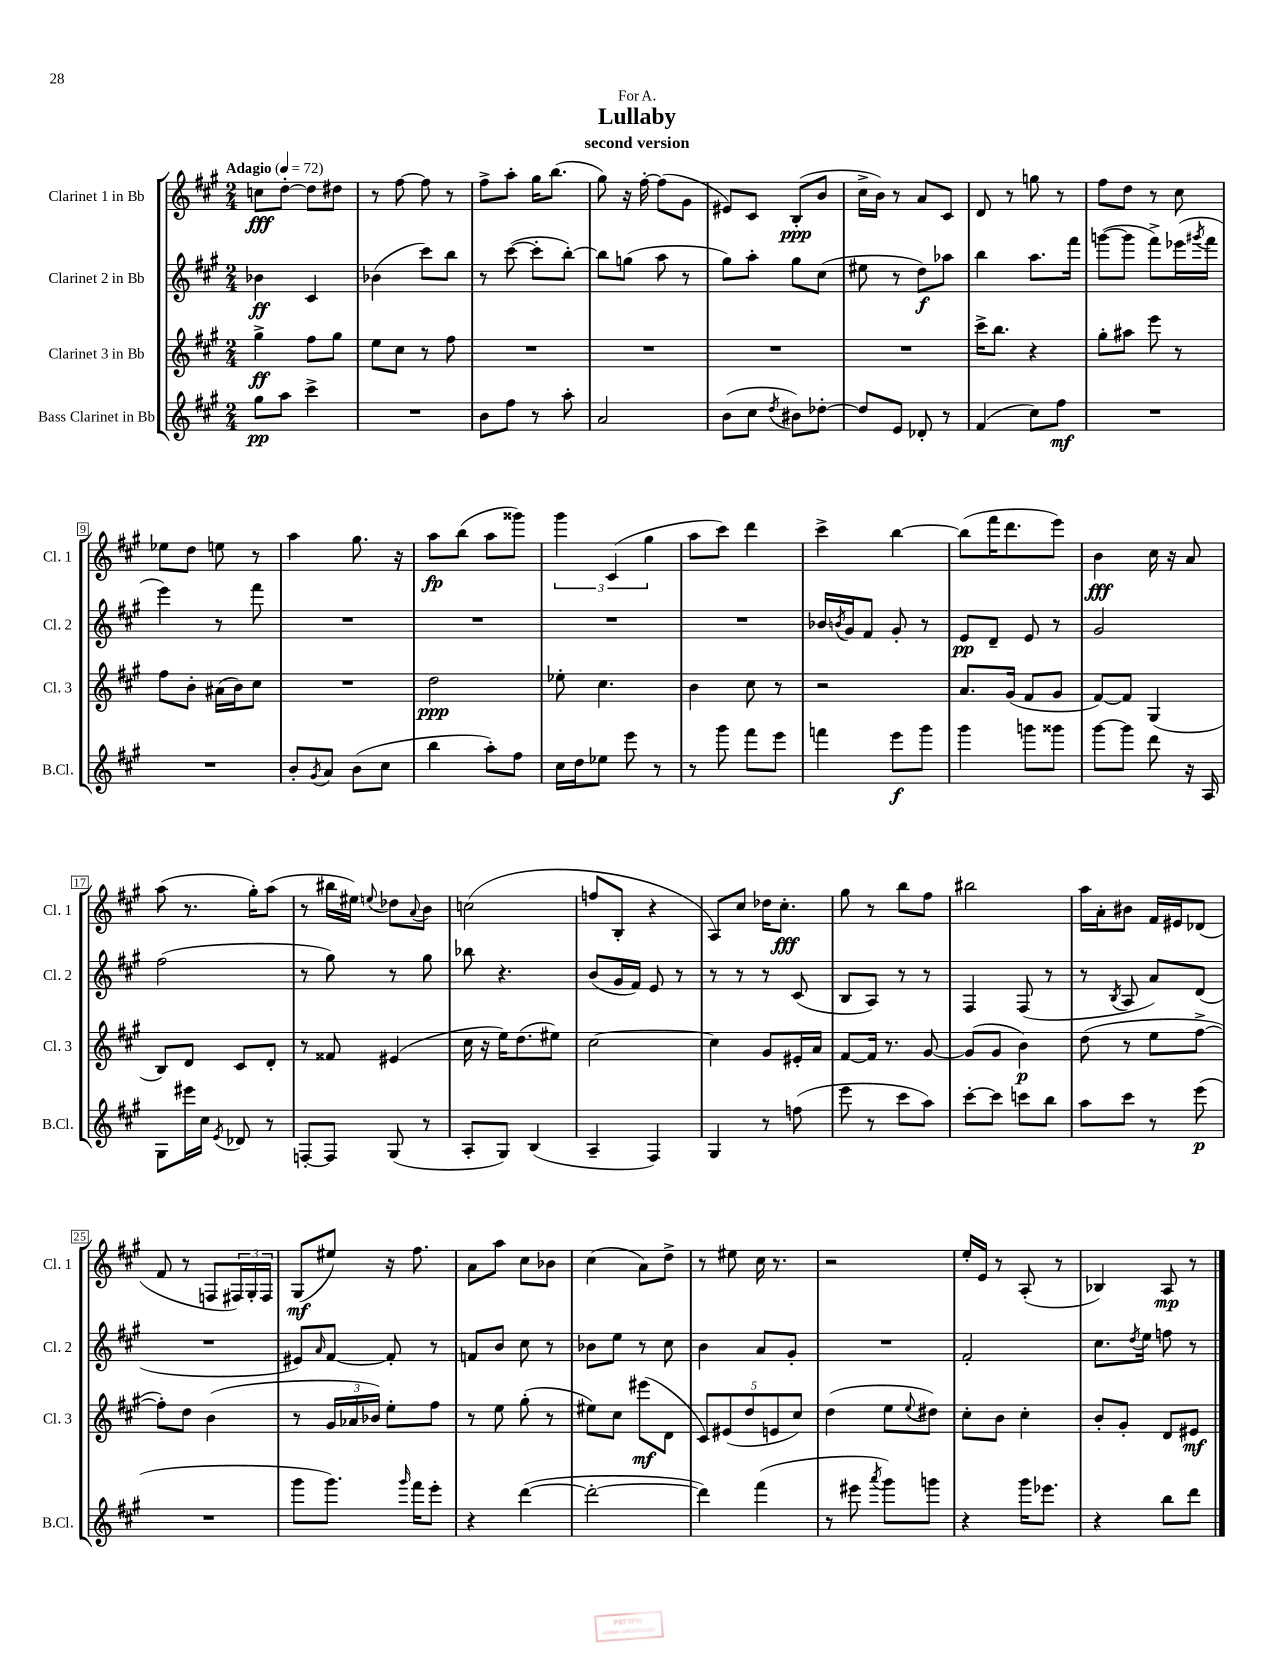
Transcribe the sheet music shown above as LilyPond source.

\header { title = "Lullaby" subtitle = "second version" dedication = "For A." }
<<
\new StaffGroup <<
\new Staff = "s0" \with { instrumentName = "Clarinet 1 in Bb" shortInstrumentName = "Cl. 1" } {
    \clef treble \key a \major \numericTimeSignature \time 2/4 \tempo "Adagio" 4 = 72
    c''8\fff d''8~-. d''8 dis''8 |
    r8 fis''8~ fis''8 r8 |
    fis''8-> a''8-. gis''16 b''8.( |
    gis''8) r16 fis''16~-. fis''8( gis'8 |
    eis'8) cis'8 b8-.\ppp( b'8 |
    cis''16-> b'16) r8 a'8 cis'8 |
    d'8 r8 g''8 r8 |
    fis''8 d''8 r8 cis''8 |
    ees''8 d''8 e''8 r8 |
    a''4 gis''8. r16 |
    a''8\fp b''8( a''8 gisis'''8) |
    \tuplet 3/2 { gis'''4 cis'4( gis''4 } |
    a''8 cis'''8) d'''4 |
    cis'''4-> b''4~ |
    b''8( fis'''16 d'''8. e'''8) |
    b'4\fff cis''16 r16 a'8 |
    a''8( r8. gis''16-.) a''8( |
    r8 bis''16 eis''16) \appoggiatura { e''8 } des''8 \appoggiatura { a'8 } b'8 |
    c''2( |
    f''8 b8-. r4 |
    a8) cis''8 des''16 cis''8.-.\fff |
    gis''8 r8 b''8 fis''8 |
    bis''2 |
    a''16 a'16-. bis'8 fis'16 eis'16 des'8( |
    fis'8 r8 f8 \tuplet 3/2 { fis16) gis16-. fis16 } |
    gis8\mf( eis''8) r16 fis''8. |
    a'8 a''8 cis''8 bes'8 |
    cis''4( a'8) d''8-> |
    r8 eis''8 cis''16 r8. |
    r2 |
    e''16-. e'16 r8 a8-.( r8 |
    bes4) a8\mp r8 \bar "|." |
}
\new Staff = "s1" \with { instrumentName = "Clarinet 2 in Bb" shortInstrumentName = "Cl. 2" } {
    \clef treble \key a \major \numericTimeSignature \time 2/4
    bes'4\ff cis'4 |
    bes'4( cis'''8) b''8 |
    r8 cis'''8~( cis'''8-. b''8~-.) |
    b''8 g''8( a''8 r8 |
    gis''8) a''8-. gis''8 cis''8( |
    eis''8 r8 d''8\f) aes''8 |
    b''4 a''8. fis'''16 |
    g'''8~( g'''8 fis'''8->) ees'''16( \acciaccatura { gis'''8 } fis'''16 |
    e'''4) r8 fis'''8 |
    R2 |
    R2 |
    R2 |
    R2 |
    bes'16 \acciaccatura { b'8 } gis'16 fis'8 gis'8-. r8 |
    e'8\pp d'8-- e'8 r8 |
    gis'2 |
    fis''2( |
    r8 gis''8) r8 gis''8 |
    bes''8 r4. |
    b'8( gis'16 fis'16) e'8 r8 |
    r8 r8 r8 cis'8( |
    b8 a8) r8 r8 |
    fis4 fis8( r8 |
    r8 \acciaccatura { b8 } a8 a'8) d'8( |
    R2 |
    eis'8) \grace { a'16 } fis'8~ fis'8-. r8 |
    f'8 b'8 cis''8 r8 |
    bes'8 e''8 r8 cis''8 |
    b'4 a'8 gis'8-. |
    R2 |
    fis'2-. |
    cis''8. \acciaccatura { d''8 } e''16 f''8 r8 \bar "|." |
}
\new Staff = "s2" \with { instrumentName = "Clarinet 3 in Bb" shortInstrumentName = "Cl. 3" } {
    \clef treble \key a \major \numericTimeSignature \time 2/4
    gis''4->\ff fis''8 gis''8 |
    e''8 cis''8 r8 fis''8 |
    R2 |
    R2 |
    R2 |
    R2 |
    cis'''16-> b''8. r4 |
    gis''8-. ais''8 e'''8 r8 |
    fis''8 b'8-. ais'16( b'16) cis''8 |
    R2 |
    d''2\ppp |
    ees''8-. cis''4. |
    b'4 cis''8 r8 |
    r2 |
    a'8. gis'16( fis'8 gis'8 |
    fis'8~) fis'8 gis4( |
    b8) d'8 cis'8 d'8-. |
    r8 fisis'8 eis'4( |
    cis''16 r16 e''16) d''8.( eis''8) |
    cis''2~ |
    cis''4 gis'8 eis'16-. a'16 |
    fis'8~ fis'16 r8. gis'8~ |
    gis'8( gis'8 b'4\p) |
    d''8( r8 e''8 fis''8~-> |
    fis''8-.) d''8 b'4( |
    r8 \tuplet 3/2 { gis'16 aes'16 bes'16) } e''8-. fis''8 |
    r8 e''8 gis''8-.( r8 |
    eis''8) cis''8 eis'''8\mf( d'8 |
    \tuplet 5/4 { cis'8) eis'8( d''8 e'8 cis''8) } |
    d''4( e''8 \appoggiatura { e''8 } dis''8) |
    cis''8-. b'8 cis''4-. |
    b'8-. gis'8-. d'8 eis'8\mf \bar "|." |
}
\new Staff = "s3" \with { instrumentName = "Bass Clarinet in Bb" shortInstrumentName = "B.Cl." } {
    \clef treble \key a \major \numericTimeSignature \time 2/4
    gis''8\pp a''8 cis'''4-> |
    R2 |
    b'8 fis''8 r8 a''8-. |
    a'2 |
    b'8( cis''8 \acciaccatura { d''8 } bis'8) des''8~-. |
    des''8 e'8 des'8-. r8 |
    fis'4( cis''8) fis''8\mf |
    R2 |
    R2 |
    b'8-. \acciaccatura { gis'8 } a'8 b'8( cis''8 |
    b''4 a''8-.) fis''8 |
    cis''16 d''16 ees''8 e'''8 r8 |
    r8 gis'''8 fis'''8 e'''8 |
    f'''4 e'''8\f gis'''8 |
    gis'''4 g'''8 gisis'''8 |
    gis'''8~ gis'''8 d'''8 r16 a16 |
    gis8 eis'''16 cis''16 \acciaccatura { e'8 } des'8 r8 |
    f8~-. f8 gis8( r8 |
    a8-. gis8) b4( |
    a4-- fis4) |
    gis4 r8 f''8( |
    e'''8 r8 cis'''8 a''8) |
    cis'''8~-. cis'''8 c'''8 b''8 |
    a''8 cis'''8 r8 e'''8\p( |
    R2 |
    gis'''8 gis'''8.) \grace { gis'''16 } fis'''16 e'''8-. |
    r4 d'''4~( |
    d'''2~-. |
    d'''4) fis'''4( |
    r8 eis'''8 \acciaccatura { a'''8 } gis'''8) g'''8 |
    r4 gis'''16 ees'''8. |
    r4 b''8 d'''8 \bar "|." |
}
>>
>>
\layout { \context { \Score \override BarNumber.stencil = #(make-stencil-boxer 0.1 0.3 ly:text-interface::print) } }
